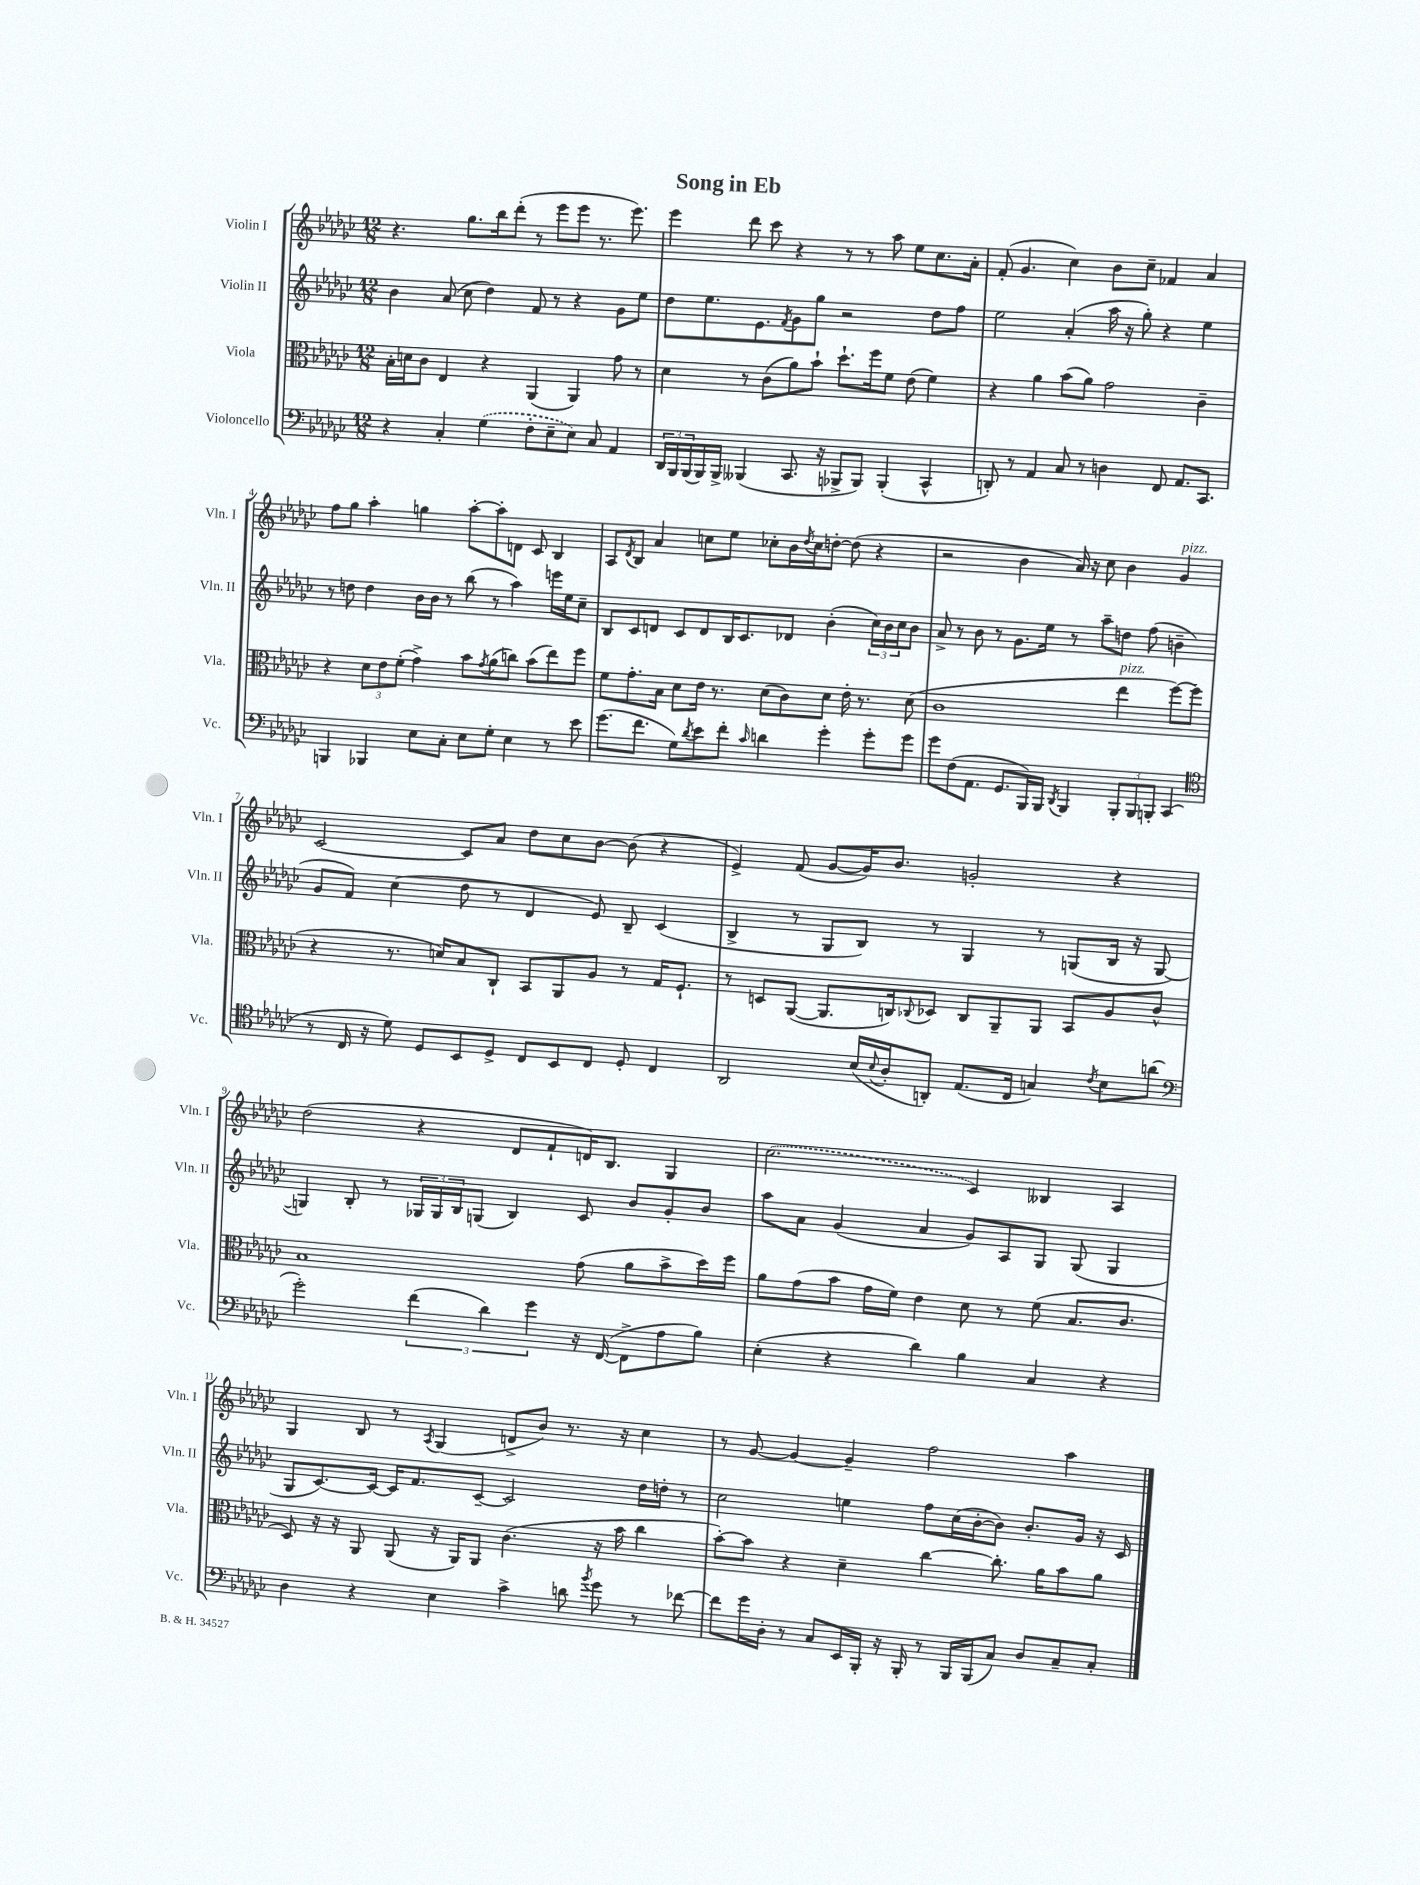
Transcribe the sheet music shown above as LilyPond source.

\header { title = "Song in Eb" }
<<
\new StaffGroup <<
\new Staff = "s0" \with { instrumentName = "Violin I" shortInstrumentName = "Vln. I" } {
    \clef treble \key ges \major \numericTimeSignature \time 12/8
    r4. ges''8. bes''16 des'''8-.( r8 ees'''8 ees'''8 r8. ees'''8.) |
    ees'''4 des'''8 ces'''8 r4 r8 r8 aes''8 ees''8 ces''8. aes'16-. |
    f'8-.( ges'4. ces''4) bes'8 ces''8-- fes'4 aes'4 |
    f''8 ges''8 aes''4-. g''4 aes''8~-. aes''8-. d'8 ces'8 bes4 |
    aes8 \acciaccatura { des'8 } bes8 aes'4 c''8 ees''8 ces''8-. bes'16 \acciaccatura { des''8 } ces''16 d''8~-. d''8( r4 |
    r2 bes'4 aes'16) r16 ces''8 bes'4 ges'4^\markup { \italic "pizz." } |
    ces'2~ ces'8 aes'8 des''8 ces''8 bes'8~ bes'8( r4 |
    ees'4->) f'8( ges'8~ ges'16) bes'8. g'2-. r4 |
    des''2( r4 des'8 f'8-! d'16) bes8. ges4 |
    \once \slurDashed ces''2.( ces'4) beses4 aes4 |
    ges4 bes8 r8 \acciaccatura { aes8 } ges4( d'8-> bes'8) r8. r16 ces''4 |
    r8 ges'8~ ges'4~ ges'4-- f''2 aes''4 \bar "|." |
}
\new Staff = "s1" \with { instrumentName = "Violin II" shortInstrumentName = "Vln. II" } {
    \clef treble \key ges \major \numericTimeSignature \time 12/8
    bes'4 aes'8( ces''8 des''4) f'8 r8 r4 ges'8 ees''8 |
    des''8 ees''8. ees'8. \acciaccatura { f'8 } ges'8 ges''8 r2 des''8 f''8 |
    ees''2 aes'4-.( aes''16 r16 ges''8-.) r4 ees''4 |
    r8 d''8 d''4 bes'16 bes'16 r8 bes''8( r8 aes''4) e'''16 ees''16 ces''8-- |
    bes8 ces'8 d'8 ces'8 d'8 bes16 ces'8. des'8 bes'4-.( \tuplet 3/2 { ces''16) bes'16 ces''16 } bes'8 |
    aes'8-> r8 bes'8 r8 ges'8. ees''16 r8 aes''8-- d''8 f''8( b'4-- |
    ges'8 f'8) ces''4( des''8 r8 des'4 ees'8) bes8-- ces'4( |
    bes4-> r8 ges8 bes8) r8 ges4 r8 g8( bes16 r16 g8~ |
    g4) bes8-. r8 \tuplet 3/2 { ges16 ges16 bes16 } g8( bes4) ces'8 bes'8 ges'8-. bes'8 |
    aes''8 aes'8 ges'4( aes'4 ges'8) aes8 ges8 ges8( ges4 |
    ges8 ces'8.~) ces'16~ ces'16 f'8. ces'8~-- ces'2 des''16 d''16-. r8 |
    ces''2 e''4 f''8 ces''16( bes'16~-. bes'8) bes'8.-. ges'16 r16 ces'16 \bar "|." |
}
\new Staff = "s2" \with { instrumentName = "Viola" shortInstrumentName = "Vla." } {
    \clef alto \key ges \major \numericTimeSignature \time 12/8
    bes16-. d'16 ces'8 ees4 r4 aes,4( aes,4) ges'8 r8 |
    des'4 r8 ces'8( aes'8) bes'8-! des''8.-! f''16 f'8 ees'8( f'4) |
    r4 aes'4 bes'8( aes'8) ges'2 ces'4-- |
    r4 \tuplet 3/2 { des'8 ees'8 f'8-.( } ges'4->) bes'8 \acciaccatura { ges'8 } aes'8( c''8) bes'8( ees''8) f''8 |
    f'8 ges'8.-. bes16 des'8 ees'16 r8. des'8( ces'8) des'8 ees'16-. r8. des'8( |
    ces'1 ees''4^\markup { \italic "pizz." } f''8~) f''8( |
    r4 r8. d'16) bes8 ces8-! bes,8 aes,8 aes8 r8 ges16 f8.-! |
    r8 d8 aes,8~( aes,8. c16) \appoggiatura { ces8 } des8 ces8 aes,8-- aes,8 bes,8 aes8 ces'8-^ |
    bes1 ges'8( aes'8 bes'8-> des''16) f''16 |
    aes'8 ges'8( bes'8 ges'16 f'16) ees'4 des'8 r8 f'8( bes8. ces'8. |
    des8) r16 r16 aes,8 aes,8( r16 aes,16) aes,8 ces'4.( r16 bes'16 ces''4 |
    bes'8~-.) bes'8 r4 des'4-- ces''4~ ces''8.-. aes'16 bes'8 aes'8 \bar "|." |
}
\new Staff = "s3" \with { instrumentName = "Violoncello" shortInstrumentName = "Vc." } {
    \clef bass \key ges \major \numericTimeSignature \time 12/8
    r4 ces4-. \once \slurDashed ges4( f8-. ees8-- ees8) ces8 aes,4 |
    \tuplet 3/2 { des,16 bes,,16 bes,,16( } bes,,16) bes,,16-> beses,,4( ces,8. r16 bes,,8-> bes,,8) bes,,4-.( ces,4-^ |
    d,8-.) r8 aes,4 ces8 r8 d4 f,8 aes,8. ces,8. |
    b,,4 bes,,4 ees8 ces8-. ees8 ges8-. ees4 r8 ees'8 |
    ges'8.( f'8. ges8) \acciaccatura { des'8 } ees'8 f'8-. \grace { ces'16 } d'4 ges'4-. ges'8-. ges'8 |
    ges'8 f8( aes,8. ges,8. bes,,16) bes,,16 \acciaccatura { des,8 } bes,,4 \tuplet 3/2 { bes,,8-. bes,,8 b,,8-. } ces,4( |
    \clef tenor r8 ces16 r16 des'8) des8 bes,8 des8-> ces8 bes,8 ces8 des8-. ces4 |
    aes,2 bes16( \appoggiatura { bes8 } aes16-. a,8-.) ees8.( ces16 g4) \acciaccatura { ces'8 } bes8 a'8( |
    \clef bass ges'2-.) \tuplet 3/2 { f'4( des'4) ges'4 } r16 f,16~( f,8-> aes8 bes8) |
    ees4-.( r4 des'4) bes4 ces4 r4 |
    des4 r4 ees4 ces'4-> d'8 \acciaccatura { bes'8 } ges'8 r8 fes'8~ |
    fes'8 ges'16 des16-. r8 ces8 ees,16 bes,,16-. r16 bes,,16-. r8 bes,,16 bes,,16( ces8) des8 ces8-- ces8-. \bar "|." |
}
>>
>>
